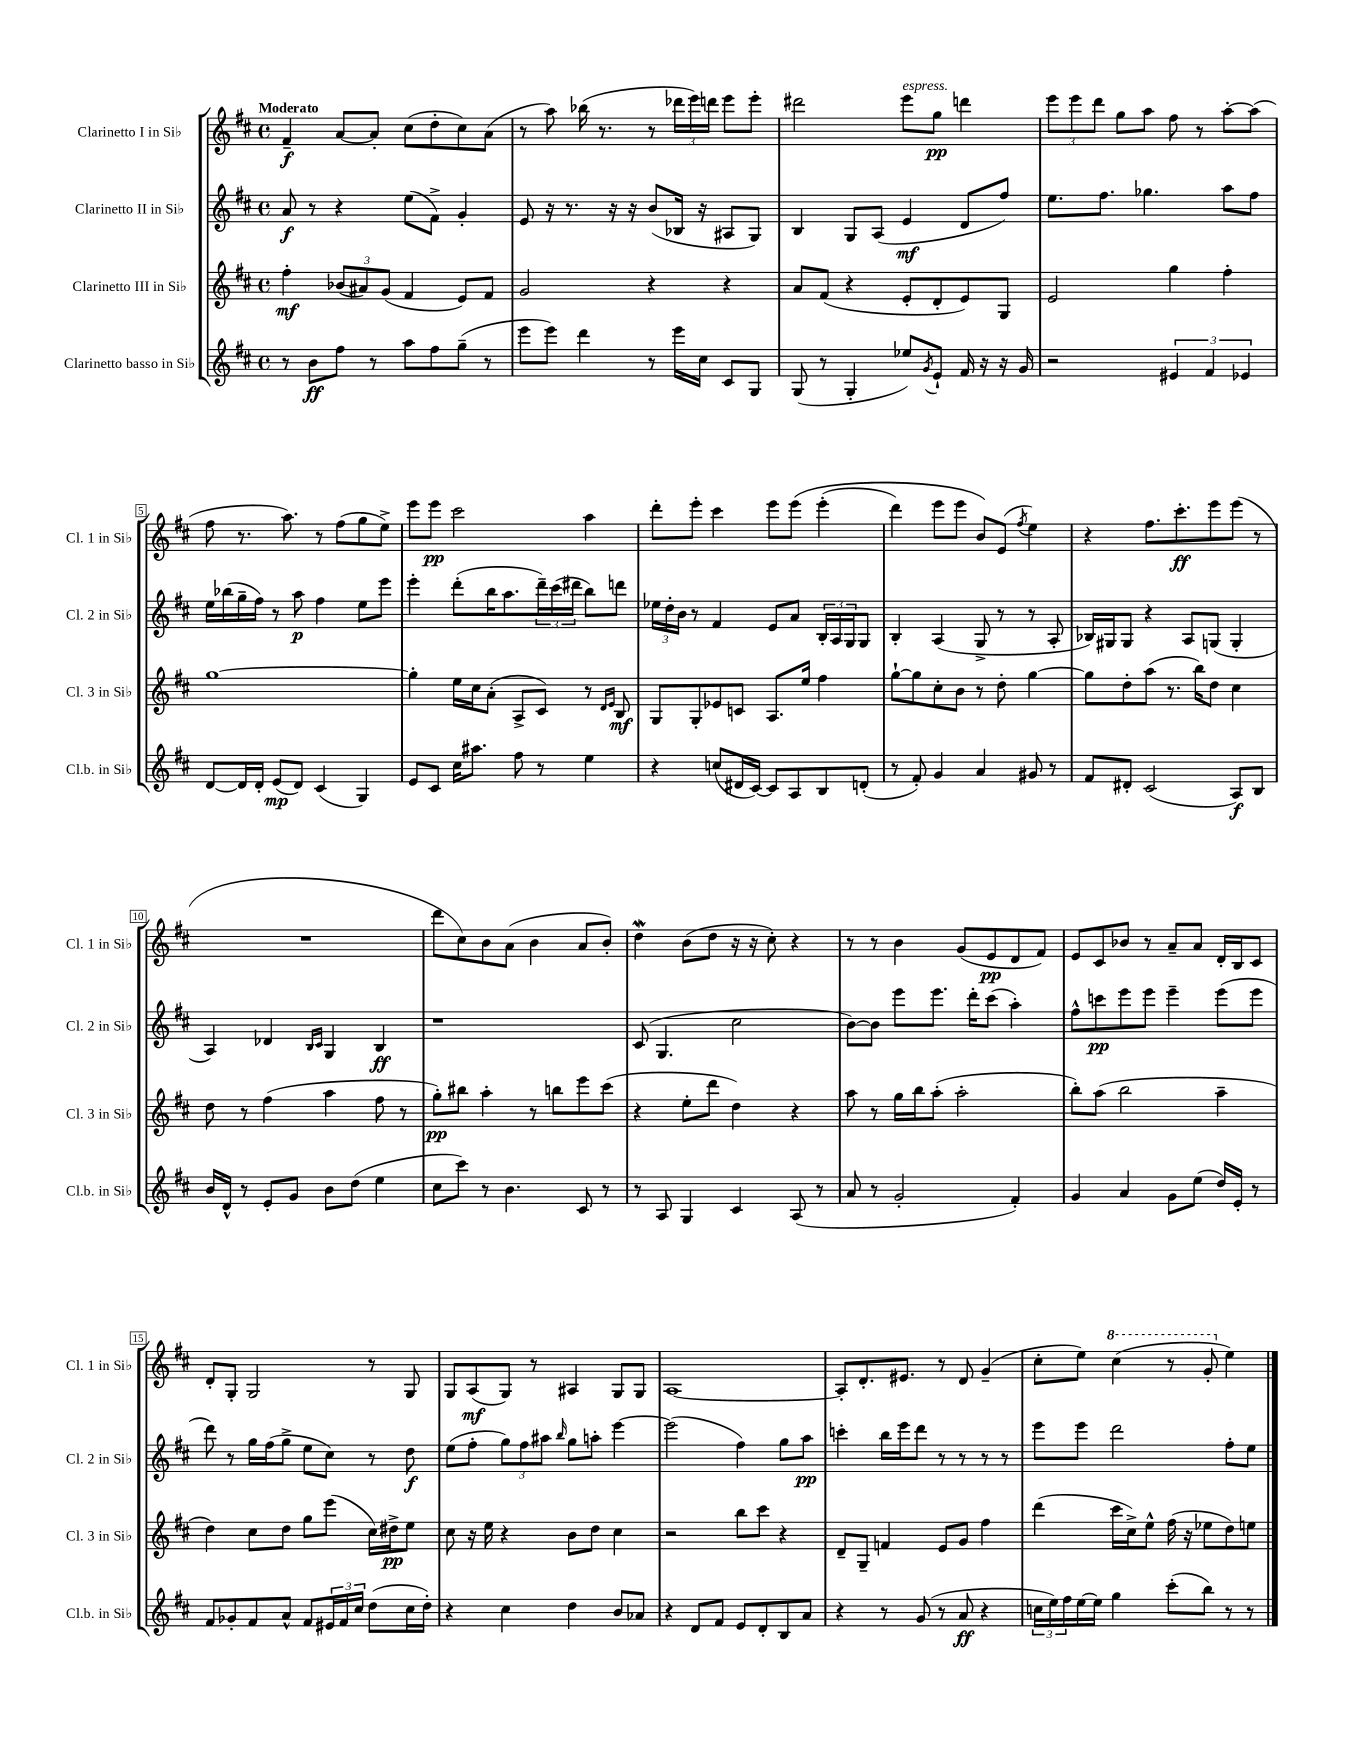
<<
\new StaffGroup <<
\new Staff = "s0" \with { instrumentName = "Clarinetto I in Sib" shortInstrumentName = "Cl. 1 in Sib" } {
    \clef treble \key d \major \defaultTimeSignature \time 4/4 \tempo "Moderato"
    fis'4--\f a'8~ a'8-. cis''8( d''8-. cis''8) a'8( |
    r8 a''8) bes''16( r8. r8 \tuplet 3/2 { des'''16 e'''16) d'''16 } e'''8 e'''8-. |
    dis'''2 e'''8^\markup { \italic "espress." } g''8\pp d'''4 |
    \tuplet 3/2 { e'''8 e'''8 d'''8 } g''8 a''8 fis''8 r8 a''8~-. a''8( |
    fis''8 r8. a''8.) r8 fis''8( g''8 e''8->) |
    e'''8 e'''8\pp cis'''2 a''4 |
    d'''8-. e'''8-. cis'''4 e'''8 e'''8\( e'''4-.( |
    d'''4) e'''8 e'''8 b'8\) e'8( \acciaccatura { fis''8 } e''4) |
    r4 fis''8. cis'''8.-.\ff e'''8 e'''8( r8 |
    R1 |
    d'''8 cis''8) b'8 a'8( b'4 a'8 b'8-.) |
    d''4\mordent b'8( d''8 r16 r16 cis''8-.) r4 |
    r8 r8 b'4 g'8( e'8\pp d'8 fis'8) |
    e'8 cis'8 bes'8 r8 a'8-- a'8 d'16-. b16 cis'8 |
    d'8-. g8-. g2 r8 g8 |
    g8 a8\mf( g8) r8 ais4 g8 g8 |
    a1~ |
    a8-. d'8.-. eis'8. r8 d'8 g'4--( |
    cis''8-. e''8) \ottava #1 cis'''4( r8 g''8-. \ottava #0 e''4) \bar "|." |
}
\new Staff = "s1" \with { instrumentName = "Clarinetto II in Sib" shortInstrumentName = "Cl. 2 in Sib" } {
    \clef treble \key d \major \defaultTimeSignature \time 4/4
    a'8\f r8 r4 e''8( fis'8->) g'4-. |
    e'8 r16 r8. r16 r16 b'8( bes16 r16 ais8 g8) |
    b4 g8 a8( e'4\mf d'8 fis''8) |
    e''8. fis''8. ges''4. a''8 fis''8 |
    e''16 bes''16( g''16-- fis''16) r8 a''8\p fis''4 e''8 e'''8 |
    e'''4-. d'''8-.( b''16 a''8. \tuplet 3/2 { d'''16--) cis'''16( dis'''16 } b''8) d'''8 |
    \tuplet 3/2 { ees''16 d''16-. b'16 } r8 fis'4 e'8 a'8 \tuplet 3/2 { b16-. a16 g16 } g8 |
    b4-. a4( g8-> r8 r8 a8-. |
    bes16) gis16 gis8 r4 a8 g8( g4-. |
    a4) des'4 \grace { b16 cis'16 } g4 b4\ff |
    r1 |
    cis'8( g4. cis''2 |
    b'8~) b'8 e'''8 e'''8. d'''16-. cis'''8( a''4-.) |
    fis''8-^ c'''8\pp e'''8 e'''8 e'''4-- e'''8( e'''8 |
    d'''8) r8 g''16 fis''16( g''8-> e''8 cis''8) r8 d''8\f |
    e''8( fis''8-. \tuplet 3/2 { g''8) fis''8 ais''8 } \grace { b''16 } g''8 a''8-. e'''4~ |
    e'''2( fis''4) g''8 a''8\pp |
    c'''4-. b''16 e'''16 d'''8 r8 r8 r8 r8 |
    e'''8 e'''8 d'''2 fis''8-. e''8 \bar "|." |
}
\new Staff = "s2" \with { instrumentName = "Clarinetto III in Sib" shortInstrumentName = "Cl. 3 in Sib" } {
    \clef treble \key d \major \defaultTimeSignature \time 4/4
    fis''4-.\mf \tuplet 3/2 { bes'8( ais'8) g'8( } fis'4 e'8) fis'8 |
    g'2 r4 r4 |
    a'8 fis'8( r4 e'8-. d'8-. e'8) g8 |
    e'2 g''4 fis''4-. |
    g''1~ |
    g''4-. e''16 cis''16 a'8-.( a8-> cis'8) r8 \grace { d'16 e'16 } b8\mf |
    g8 g8-. ees'8 c'8 a8. e''16 fis''4 |
    g''8~-! g''8 cis''8-. b'8 r8 d''8-. g''4~ |
    g''8 d''8-. a''8( r8. b''16) d''8 cis''4 |
    d''8 r8 fis''4( a''4 fis''8 r8 |
    g''8-.\pp) bis''8 a''4-. r8 b''8 e'''8 cis'''8( |
    r4 e''8-. d'''8 d''4) r4 |
    a''8 r8 g''16 b''16 a''8-.( a''2-. |
    b''8-.) a''8( b''2 a''4-- |
    d''4) cis''8 d''8 g''8 e'''8( cis''16) dis''16->\pp e''8 |
    cis''8 r16 e''16 r4 b'8 d''8 cis''4 |
    r2 b''8 cis'''8 r4 |
    d'8-- g8-- f'4 e'8 g'8 fis''4 |
    d'''4( cis'''16 cis''16->) e''8-^ fis''16( r16 ees''8 d''8) e''8 \bar "|." |
}
\new Staff = "s3" \with { instrumentName = "Clarinetto basso in Sib" shortInstrumentName = "Cl.b. in Sib" } {
    \clef treble \key d \major \defaultTimeSignature \time 4/4
    r8 b'8\ff fis''8 r8 a''8 fis''8 g''8--( r8 |
    e'''8 e'''8) d'''4 r8 e'''16 cis''16 cis'8 g8 |
    g8( r8 g4-. ees''8) \acciaccatura { g'8 } e'8-! fis'16 r16 r16 g'16 |
    r2 \tuplet 3/2 { eis'4 fis'4 ees'4 } |
    d'8~ d'16 d'16-. e'8\mp( d'8) cis'4( g4) |
    e'8 cis'8 cis''16 ais''8. fis''8 r8 e''4 |
    r4 c''8( dis'16 cis'16~) cis'8 a8 b8 d'8-.( |
    r8 fis'8-.) g'4 a'4 gis'8 r8 |
    fis'8 dis'8-. cis'2( a8\f) b8 |
    b'16 d'16-^ r8 e'8-. g'8 b'8 d''8( e''4 |
    cis''8 cis'''8) r8 b'4. cis'8 r8 |
    r8 a8 g4 cis'4 a8( r8 |
    a'8 r8 g'2-. fis'4-.) |
    g'4 a'4 g'8 e''8( d''16) e'16-. r8 |
    fis'8 ges'8-. fis'8 a'8-^ fis'8 \tuplet 3/2 { eis'16 fis'16 cis''16 } d''8( cis''16 d''16-.) |
    r4 cis''4 d''4 b'8 aes'8 |
    r4 d'8 fis'8 e'8 d'8-. b8 a'8 |
    r4 r8 g'8( r8 a'8\ff r4 |
    \tuplet 3/2 { c''16 e''16) fis''16 } e''16~ e''16 g''4 cis'''8-.( b''8) r8 r8 \bar "|." |
}
>>
>>
\layout { \context { \Score \override BarNumber.stencil = #(make-stencil-boxer 0.1 0.3 ly:text-interface::print) } }
